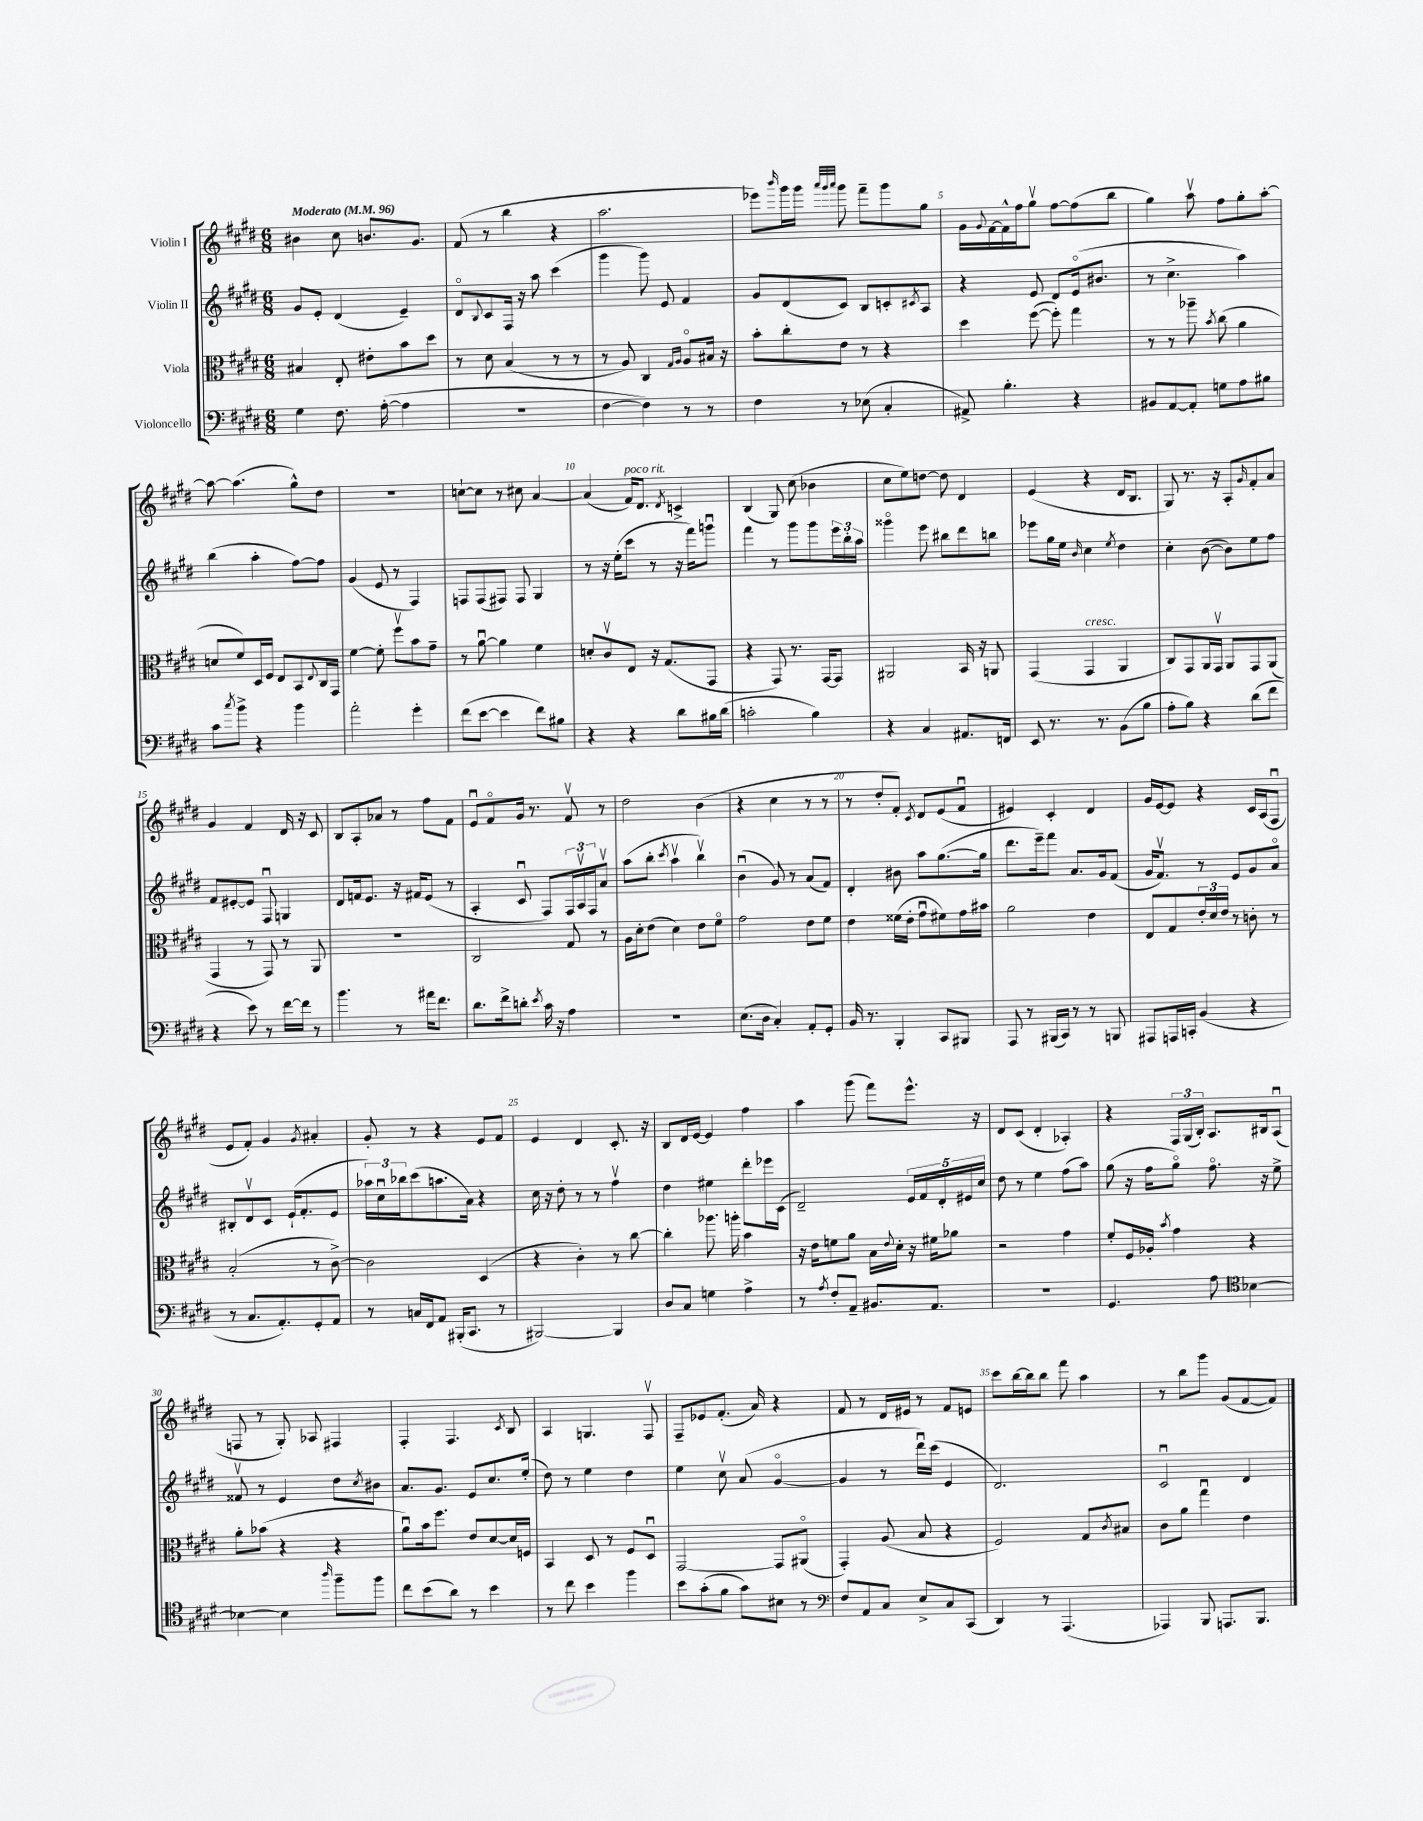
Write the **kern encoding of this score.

**kern	**kern	**kern	**kern
*part4	*part3	*part2	*part1
*staff4	*staff3	*staff2	*staff1
*I"Violoncello	*I"Viola	*I"Violin II	*I"Violin I
*clefF4	*clefC3	*clefG2	*clefG2
*k[f#c#g#d#]	*k[f#c#g#d#]	*k[f#c#g#d#]	*k[f#c#g#d#]
*M6/8	*M6/8	*M6/8	*M6/8
*MM96	*MM96	*MM96	*MM96
=1	=1	=1	=1
!	!	!	!LO:TX:a:B:t=Moderato
4G#\	4B#X/	8g#/L	4b#X\
.	.	8e'/J	.
8.F#\	8E'/	(4d#/	8cc#\
.	8e#X'\L	.	8.bn/L
([16A'\	.	.	.
4A\]	8b\	4e~/)	.
.	.	.	8.g#/J
.	8dd#\J	.	.
=2	=2	=2	=2
2.r	8r	8d#/L	(8f#/
.	.	8qqB/	.
.	8d#\	8c#/	8r
.	(4B/	16F#/Jk	4bb\
.	.	16r	.
.	.	8aa\	.
.	8r	(4ccc#\	4r
.	8r	.	.
=3	=3	=3	=3
[4F#\	8r	4ggg#\	2.aa\
.	8A/)	.	.
4F#\])	4C#/	8ggg#\)	.
.	.	8e/	.
.	16qqG#/LL	.	.
.	16qqA/JJ	.	.
8r	8A/L	4f#/	.
8r	16B#X/Jk	.	.
.	16r	.	.
=4	=4	=4	=4
4F#\	8b'\L	8g#/L	8eee-X\L)
.	.	.	16qqbbb/
.	8cc#'\	(8d#/	16ggg#\L
.	.	.	16ggg#\JJ
.	.	.	32qqaaa/LLL
.	.	.	32qqggg#/
.	.	.	32qqaaa/JJJ
8r	8e\J	8c#/J)	8ggg#\
(8E-X\	8r	8B/L	8fff#~\L
4C#'/	4r	8cn'/	8ggg#\
.	.	8qc#X/	.
.	.	8A/J	8gg#\J
=5	=5	=5	=5
8AA#X^/)	4dd#\	4r	16g#\LL
.	.	.	8qqg#/
.	.	.	[16f#\
4.B'\	.	.	16f#^^\]
.	.	.	16ff#\J
.	([8ff#\	8e/	8gg#v\J
.	8ff#'\])	8d#/L	[8ff#\L
4r	4gg#\	(16e/k	(8ff#\]
.	.	8.b#X/J	.
.	.	.	8bb\J
=6	=6	=6	=6
8BB#X/L	8r	8r	4gg#\)
[8AA/	8r	4.cc#^\	.
8AA'/J]	8aa-X~\	.	8aav\
.	8qb/	.	.
8Gn\L	(8cc#\	.	8ff#\L
8A\	4a\	4aa\)	8gg#'\
8B#X\J	.	.	[8aa'\J
!!LO:LB:g=z
=7	=7	=7	=7
8c#\L	8dn/L	(4bb\	8aa\_
8qcc#/	.	.	.
8b^\J	8f#/)	.	(4.aa\]
4r	16D#/L	4aa'\	.
.	16F#/JJ	.	.
.	8E/L	.	.
4b\	8BB/	[8ff#\L)	8gg#^^\L)
.	8qqE/	.	.
.	16C#/L	8ff#\J]	8dd#\J
.	16GG#/JJ	.	.
=8	=8	=8	=8
2a'\	[4f#\	(4g#/	2.r
.	8f#'\]	8e/	.
.	8ff#v\L	8r	.
4g#'\	8b\	4F#/)	.
.	8g#~\J	.	.
=9	=9	=9	=9
(8f#\L	8r	8Fn/L	[8ccn`\L
[8e\J	[8au\	(8F/	8cc\J]
4e\]	4a\]	8F#X/J)	8r
.	.	8F#/	8cc#X\
8f#\L)	4f#\	4G#/	[4a/
8B#X\J	.	.	.
=10	=10	=10	=10
4r	8dn'/L	8r	(4a/]
.	8c#v/	16r	.
.	.	(16ee'\KL	.
!	!	!	!LO:TX:a:i:t=poco rit.
4r	8E/J	8ccc#\J	16f#/KL)
.	.	.	8.d#/J
.	16r	8r	.
.	(8.G#/L	.	.
.	.	.	8qd#/
8d#\L	.	16r	4cn^/
.	.	16fff#\KL)	.
16B#X\L	8GG#/J	8gggnu\J	.
(16d#\JJ	.	.	.
=11	=11	=11	=11
2cn'\	4r	4fff#\	(4B/
.	8GG#/)	8r	8G#/)
.	8.r	8ggg#\L	(8cc#\
4B\)	.	8ggg#\	4b-X\
.	[16GG#/KL	.	.
.	8GG#/J]	24eee\L	.
.	.	24bb'\	.
.	.	24aa\JJ	.
=12	=12	=12	=12
4r	2AA#X/	4ggg##X\	8cc#\L
.	.	.	8ee\)
4C#/	.	8eee\	[8ddn\J
.	.	8bb#X\L	8dd\]
8.AA#X/L	16BB/	8ddd#\	4d#/
.	16r	.	.
.	8AAn/	8bbn\J	.
16FFn/Jk	.	.	.
=13	=13	=13	=13
8EE/	(4GG#/	8eee-X\L	(4e/
8.r	.	16gg#\L	.
.	.	16ee\JJ	.
.	.	16qqb/	.
!	!LO:TX:a:i:t=cresc.	!	!
.	4GG#/	4cc#\	4r
8.r	.	.	.
.	.	8qee/	.
(8BB\L	4AA/	4dd#\	16d#/KL
.	.	.	8.B/J
8B\J	.	.	.
=14	=14	=14	=14
8A'\L	8C#/L)	4cc#'\	8G#/)
8B\J)	8GG#/	.	8.r
4r	16AA/L	([8b\	.
.	16GG#v/JJ	.	16r
.	8AA/L	8b\L])	8A'/L
.	.	.	16qqg#/
(8d#\L	8GG#/	8ee\	8f#'/
8f#\J	(8AA/J	8ff#\J	8a/J
!!LO:LB:g=z
=15	=15	=15	=15
4r	4GG#/	8f#/L	4g#/
.	.	[8e#X'/	.
8e\)	8r	8e#/J]	4f#/
8r	8GG#/)	8F#u/	.
[16f#\LL	8r	4Gn/	16d#/
16f#\JJ]	.	.	16r
8r	8AA/	.	8c#/
=16	=16	=16	=16
4.b\	2.r	8d#/L	8B/L
.	.	16fn/k	8A'/
.	.	8.e/J	.
.	.	.	8a-X/J
8r	.	16r	8r
.	.	16f#X/KL	.
16a#X\KL	.	(8e/J	8ff#\L
8.f#\J	.	.	.
.	.	8r	8f#\J
=17	=17	=17	=17
8.d#\L	2C#/	4A'/	8eu/L
.	.	.	8f#/
16f#^\k	.	.	.
8dn'\J	.	8c#u/	16g#/Jk
.	.	.	8.r
8qe/	.	.	.
16c#\	.	8F#/L)	.
16r	.	.	.
4A\	8G#/	24F#/L	8f#v/
.	.	24Av/	.
.	.	24F#/J	.
.	8r	8av/J	8r
=18	=18	=18	=18
2.r	16A\LL	(8aa\L	2dd#\
.	16d#'\J	.	.
.	(8e\J	8bb'\J	.
.	.	8qccc#/	.
.	4d#\)	4aav\	.
.	8e\L	4bbv\)	(4b\
.	8f#\J	.	.
=19	=19	=19	=19
(8.E\L	2g#\	(4bu\	4r
16D#\Jk	.	.	.
4C#'/)	.	8g#/)	4cc#\
.	.	8r	.
8AA'/L	8e\L	(8a/L	8r
8GG#'/J	8f#\J	8f#/J)	8r
=20	=20	=20	=20
16BB/	4e\	4d#'/	8r
8.r	.	.	.
.	.	.	8dd#'/L
4BBB'/	(16f##X\LL	8b#X\	8f#'/J)
.	16e'\JJ	.	.
.	.	.	8qc#/
.	8g#u\L	8aa\L	8d#/L
8CC#/L	8f#X\)	([8.gg#\	(8e/
8BBB#X/J	16g#\L	.	8f#u/J
.	16b#X\JJ	16gg#\Jk]	.
=21	=21	=21	=21
8AAA/	2a\	8.ddd#\L	4e#X/)
8r	.	.	.
.	.	16eee~\k)	.
(16BBB#X/LL	.	8fff#\J	4c#'/
16CC#/JJ)	.	.	.
8r	.	8.a/L	.
8r	4e\	.	4d#/
.	.	16g#/k	.
8BBBn/	.	(8f#/J	.
=22	=22	=22	=22
8AAA#X/L	8E/L	16g#/KL	16g#/LL
.	.	8.f#v/J)	[16e/J
16AAAn/L	8G#/	.	8e/J]
16CCn'/JJ	.	.	.
(4BB/	24e'/L	8r	4r
.	24d#/	.	.
.	24e/JJ	.	.
.	8r	8e/L	.
4r	8cn'\	8g#/	16c#/LL
.	.	.	(16A/J
.	8r	8a/J	8F#u/J
!!LO:LB:g=z
=23	=23	=23	=23
8r	(2B'/	8B#X'/L	8e/L
8.C#/L	.	8d#v/	8f#'/J)
.	.	8c#/J	4g#/
8.AA'/)	.	.	.
.	.	(16e`/KL	.
.	.	8.f#'/	.
.	.	.	8qg#/
8GG#'/	8r	.	4a#X'/
8AA/J	[8c#^\)	8e/J	.
=24	=24	=24	=24
8r	2c#\]	24aa-X\LL)	8g#'/
.	.	24cc#u\	.
.	.	24bb-X\J	.
16Cn/LL	.	(8ccc#\	8r
16FF#/J	.	.	.
8AA/J	.	8.aan\	4r
(16BBB#X'/KL	.	.	.
8.CC#/J	.	16a\Jk)	.
.	(4D#/	4r	8e/L
8r	.	.	8f#/J
=25	=25	=25	=25
[2BBB#X/)	4r	16cc#\	4e/
.	.	16r	.
.	.	8dd#'\	.
.	4c#'\)	8r	4d#/
.	.	8r	.
4BBB#/]	8r	4ff#v\	8.c#'/
.	[8cc#\	.	.
.	.	.	16r
=26	=26	=26	=26
8D#/L	4cc#'\]	4dd#\	8B/L
8C#/J	.	.	16d#/L
.	.	.	[16e/JJ
4Gn\	8.aa-X\	4ee#X\	4e/]
.	16aan'\	.	.
4A^\	4b\	8ddd#'\L	4ff#\
.	.	16eee-X\L	.
.	.	(16c#\JJ	.
=27	=27	=27	=27
8r	16r	2d#~/)	4aa\
.	16e\KL	.	.
8qA/	.	.	.
8F#'/L	8fn\	.	.
8AA~/J	8a\J	.	(8ggg#\
8.BB#X/L	16B\LL	.	8fff#\L)
.	8qqe/	.	.
.	16d#'\JJ	.	.
.	16r	20e/LL	8.eee^^\J
.	.	20f#/	.
8.AA/J	16f#X\KL	.	.
.	.	20d#'/	.
.	8a-X\J	.	.
.	.	20e#X/	.
.	.	.	16r
.	.	20cc#/JJ	.
=28	=28	=28	=28
2.r	2r	8dd#\	8d#/L
.	.	8r	(8c#/J
.	.	4ee\	4d#'/
.	4g#\	(8ff#\L	4A-X'/)
.	.	8aa\J)	.
=29	=29	=29	=29
4.GG#/	8f#'/L	(8gg#\	4r
.	16F#/L	16r	.
.	16A-X'/JJ	16ff#\KL	.
.	8qb/	.	.
.	4g#\	8gg#\J)	24F#/LL
.	.	.	(24G#/
.	.	.	24B'/JJ)
8A\	.	8.ff#\	8.A/L
*clefC4	*	*	*
[4B-X\	4r	.	.
.	.	16r	16B#X/k
.	.	8ee^\	(8Au/J
!!LO:LB:g=z
=30	=30	=30	=30
4B-X\_	8a'\L	8f##Xv/	8Fn/
.	(8b-X\J	8r	8r
4B-\]	4r	4e/	8G#'/)
.	.	.	8A-X/
16qqaa/	.	.	.
8ff#~\L	4r	8dd#\L	4F#X/
.	.	8qcc#/	.
8ff#\J	.	8b#X\J	.
=31	=31	=31	=31
8cc#\L	8au\L)	8.a/L	4F#'/
(8b\	16b\k	.	.
.	8.ff#\J	8.g#/J	.
8a\J)	.	.	4.F#/
8r	8e/L	8e/L	.
4b\	[8d#/	8.cc#/	.
.	.	.	8qc#/
.	16d#/L]	.	8B/
.	16Fn/JJ	(16ee'/Jk	.
=32	=32	=32	=32
8r	4BB/	8dd#\)	4A/
8cc#\	.	8r	.
4b\	8D#/	4ee\	4.Gn/
.	8r	.	.
4ff#\	8F#/L	4dd#\	.
.	8D#u/J	.	8F#v/
=33	=33	=33	=33
8b\L	[2GG#/	4ee\	8F#~/L
(8g#'\	.	.	8e-X/
8f#\J	.	8cc#v\	(8.f#'/J
8g#\L)	.	(8a/	.
.	.	.	16a/)
8B#X\J	8GG#/L]	[4g#/	4r
8r	(8AA#X/J	.	.
=34	=34	=34	=34
*clefF4	*	*	*
8F#/L	4GG#'/)	4g#/]	8f#/
8AA/	.	.	8r
8C#/J	(8A/	8r	16d#/LL
.	.	.	16e#X/JJ
8E^/L	8B/	16ddd#u\LL)	8r
.	.	(16ccc#\JJ	.
8C#/	4r	4e/	8f#/L
(8CC#/J	.	.	8en/J
=35	=35	=35	=35
4DD#/)	2F#/)	2.d#/)	8ccc#\L
.	.	.	[16bb\L
.	.	.	16bb\J]
8r	.	.	8bb\J
(4.AAA/	.	.	8fff#\
.	8G#/L	.	4aa\
.	8qc#/	.	.
.	8B#X/J	.	.
=36	=36	=36	=36
4AAA-X/)	8c#\L	2c#u/	8r
.	8a\J	.	8bb\L
8BBB/	4gg#u\	.	8ggg#\J
8.AAAn/L	.	.	(8g#/L
.	4e\	4d#/	[8f#/
8.BBB/J	.	.	.
.	.	.	8f#/J])
==	==	==	==
*-	*-	*-	*-
